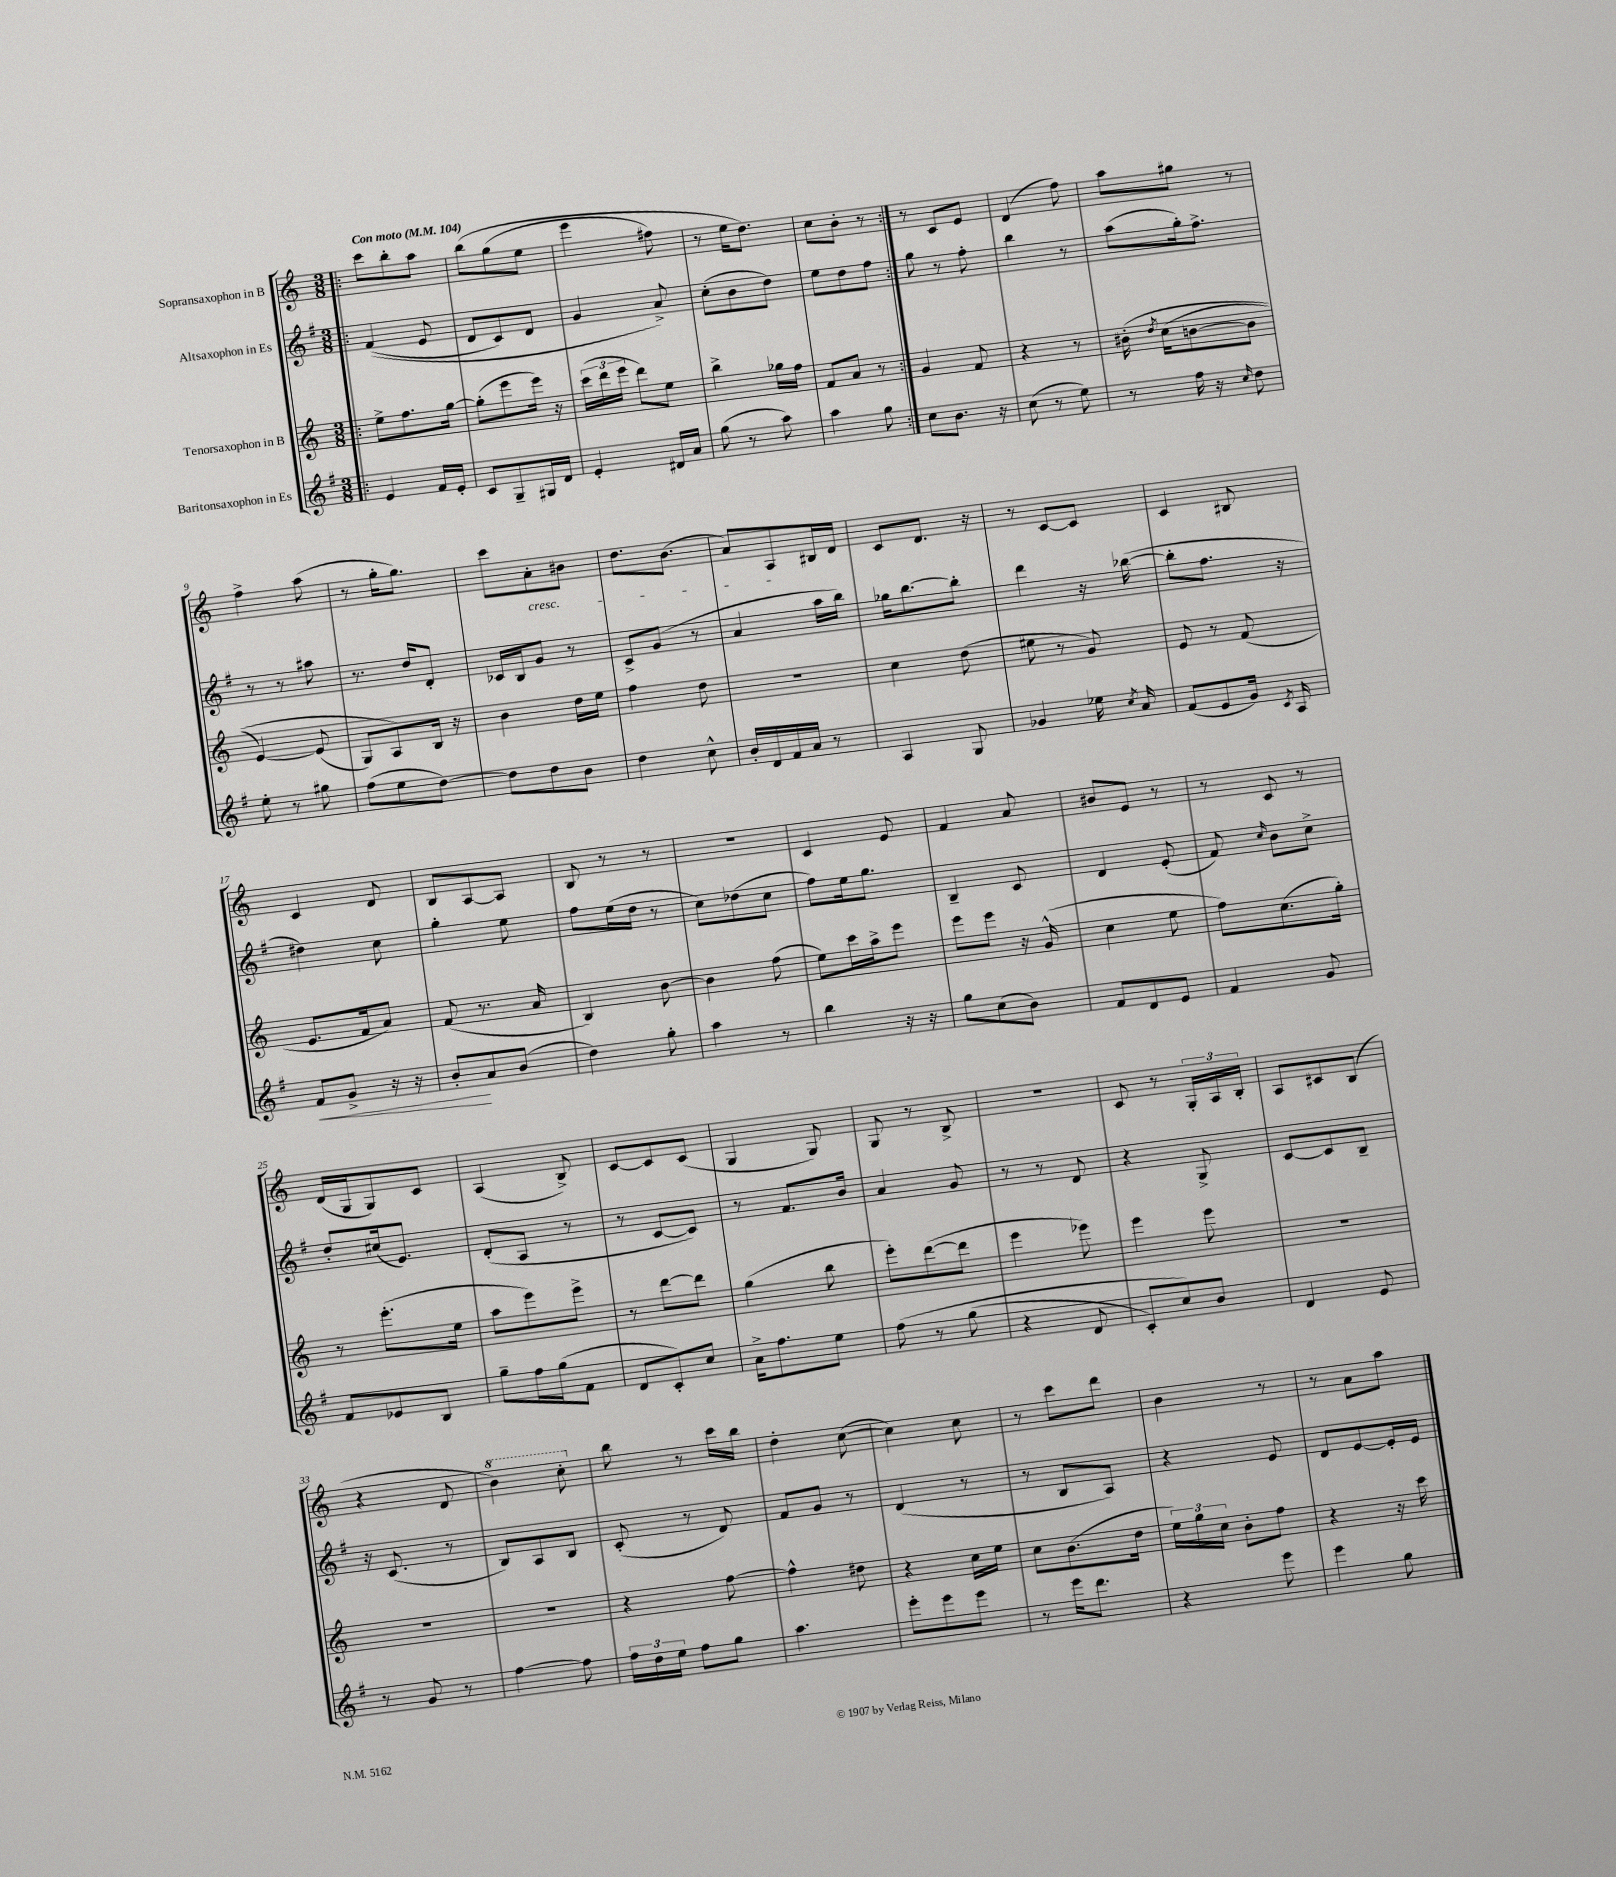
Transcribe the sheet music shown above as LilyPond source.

<<
\new StaffGroup <<
\new Staff = "s0" \with { instrumentName = "Sopransaxophon in B" } {
    \clef treble \key c \major \numericTimeSignature \time 3/8 \tempo "Con moto" 4 = 104
    \autoBeamOff \repeat volta 2 { \bar ".|:" c'''8[ b''8-. a''8] |
    b''8[\( g''8( e''8] |
    e'''4 fis''8) |
    r8 e''16[ d''8.]\) |
    c''8[ b'8]-. r8 | }
    r8 c'8[ e'8] |
    d'4( f''8) |
    a''8[ gis''8] r8 |
    f''4-> a''8( |
    r8 g''16[-. g''8.]) |
    c'''8[ a'8-.\cresc bis'8] |
    d''8.[ b'8.]( |
    a'8[) a8\! bis16 d'16] |
    c'8[ d'8.] r16 |
    r8 c'8[~ c'8] |
    c'4 bis8 |
    c'4 d'8 |
    b8[ a8~ a8] |
    b8 r8 r8 |
    r4. |
    c'4 e'8 |
    f'4 a'8 |
    bis'8[ e'8] r8 |
    r8 c'8 r8 |
    d'16[( g16 g8) c'8] |
    a4( b8->) |
    c'8[~ c'8 c'8]( |
    g4 g8) |
    g8 r8 b8-> |
    R4. |
    c'8 r8 \tuplet 3/2 { g16[-. a16 b16]-. } |
    a8[ cis'8 b8]( |
    r4 d'8 |
    \ottava #1 b''4) c'''8-. \ottava #0 |
    b''8 r8 c'''16[ b''16] |
    d''4-. c''8~( |
    c''4) c''8 |
    r8 c'''8[ d'''8] |
    b'4 r8 |
    r8 a'8[ a''8] \bar "|." |
}
\new Staff = "s1" \with { instrumentName = "Altsaxophon in Es" } {
    \clef treble \key g \major \numericTimeSignature \time 3/8
    \autoBeamOff \repeat volta 2 { \bar ".|:" fis'4(\( e'8 |
    d'8[ c'8) d'8] |
    g'4 a'8->\) |
    c''8[-.( b'8 d''8]) |
    e''8[ d''8 fis''8] | }
    g''8 r8 fis''8-. |
    b''4 r8 |
    a''8[( g''16-.) fis''8.]-> |
    r8 r8 ais''8 |
    r8. d''16[ d'8]-. |
    ces'16[ b16 g'8] r8 |
    c'8[-> g'8]( r8 |
    a'4 a''16[ b''16]) |
    ges''16[ b''8.~ b''8]-. |
    d'''4 r16 bes''16~( |
    bes''8[-. fis''8.] r16 |
    dis''4) c''8 |
    g''4-. e''8 |
    fis''8[ e''16( d''16] r8 |
    c''8[) des''8( c''8] |
    fis''8[) e''16 g''8.] |
    b4-- c'8 |
    d'4 e'8-.( |
    fis'8) \grace { c''16 } b'8[ c''8]-> |
    d''8[-. cis''16( e'8.]) |
    d'8[-.( a8] r8 |
    r8 c'8[~ c'8]) |
    r8 fis'8.[ b'16] |
    a'4 g'8 |
    r8 r8 d'8 |
    r4 g8-> |
    c'8[~ c'8 b8]-- |
    r16 c'8.( r8 |
    b8[) a8 b8] |
    c'8-.( r8 d'8) |
    fis'8[ g'8] r8 |
    d'4( r8 |
    r8 b8[ a8]) |
    r4 e'8 |
    d'8[ e'8~ e'16-. e'16] \bar "|." |
}
\new Staff = "s2" \with { instrumentName = "Tenorsaxophon in B" } {
    \clef treble \key c \major \numericTimeSignature \time 3/8
    \autoBeamOff \repeat volta 2 { \bar ".|:" e''8[-> f''8. g''16]~ |
    g''8[-.( e'''8 e'''16]) r16 |
    \tuplet 3/2 { c'''16[( d'''16 e'''16] } d'''8[) e''8] |
    b''4-> ges''16[ f''16] |
    f'8[ a'8] r8 | }
    g'4 f'8 |
    r4 r8 |
    bis'16-.\( \acciaccatura { d''8 } c''16[( b'8~ b'8] |
    e'4~) e'8( |
    g8[) a8\) b16] r16 |
    b'4 d''16[ e''16] |
    f''4 d''8 |
    R4. |
    c''4 d''8( |
    eis''8 r8 g'8) |
    e'8 r8 f'8( |
    e'8.[ f'16 a'8]) |
    f'8( r8. a'16 |
    b4) b'8~ |
    b'4 f''8( |
    e''8[) c'''16 a''16-> e'''8] |
    e'''8[ e'''8] r16 g'16-^( |
    c''4 e''8 |
    f''8[) c''8.( g''16]-.) |
    r8 e'''8.[-.( e''16] |
    a''8[ e'''8) e'''8]-> |
    r8 d'''8[~ d'''8] |
    g''4( b''8 |
    e'''8[-.) d'''8~( d'''8] |
    e'''4 ees'''8) |
    e'''4 e'''8 |
    R4. |
    R4. |
    R4. |
    r4 f''8~ |
    f''4-^ dis''8 |
    r4 c''16[ e''16] |
    c''8[ b'8.( d''16] |
    \tuplet 3/2 { e''16[) g''16 c''16] } b'8[-. f''8] |
    r4 r16 c'''16 \bar "|." |
}
\new Staff = "s3" \with { instrumentName = "Baritonsaxophon in Es" } {
    \clef treble \key g \major \numericTimeSignature \time 3/8
    \autoBeamOff \repeat volta 2 { \bar ".|:" e'4 fis'16[ e'16]-. |
    c'8[ g8-- gis16 d'16] |
    e'4-. dis'16[ a'16] |
    g''8( r8 a''8) |
    a''4 g''8 | }
    c''8[ b'8.] r16 |
    c''8( r8 e''8) |
    r8 fis''16 r16 \grace { c''16 } d''8 |
    e''8-. r8 gis''8 |
    fis''8[( e''8 d''8]~) |
    d''8[ d''8 b'8] |
    d''4 c''8-^ |
    b'16[-. d'16 fis'16 a'16] r8 |
    a4 g8 |
    ges'4 ees''16 \acciaccatura { c''8 } a'16 |
    fis'8[( e'8 g'16]) \acciaccatura { c'8 } a16 |
    fis'8[\< g'8]-> r16 r16 |
    b'8[-.\! a'8 b'8]( |
    d''4) g''8-. |
    a''4 r8 |
    b''4 r16 r16 |
    g''8[ c''8( b'8]) |
    fis'8[ d'8 e'8] |
    fis'4 g'8 |
    fis'8[ ees'8 b8] |
    g''8[-- fis''16 g''16( fis'8] |
    d'8[ c'8-.) c''8] |
    a'16[-> fis''8. e''8] |
    fis''8\( r8 g''8( |
    r4 d'8 |
    c'8[-.) c''8\) b'8] |
    d'4 e'8 |
    r8 g'8 r8 |
    fis''4~ fis''8 |
    \tuplet 3/2 { fis''16[ d''16 e''16] } fis''8[ g''8] |
    a''4. |
    e'''8[-. e'''8 e'''8] |
    r8 e'''16[ d'''8.] |
    r4 e'''8 |
    e'''4 g''8 \bar "|." |
}
>>
>>
